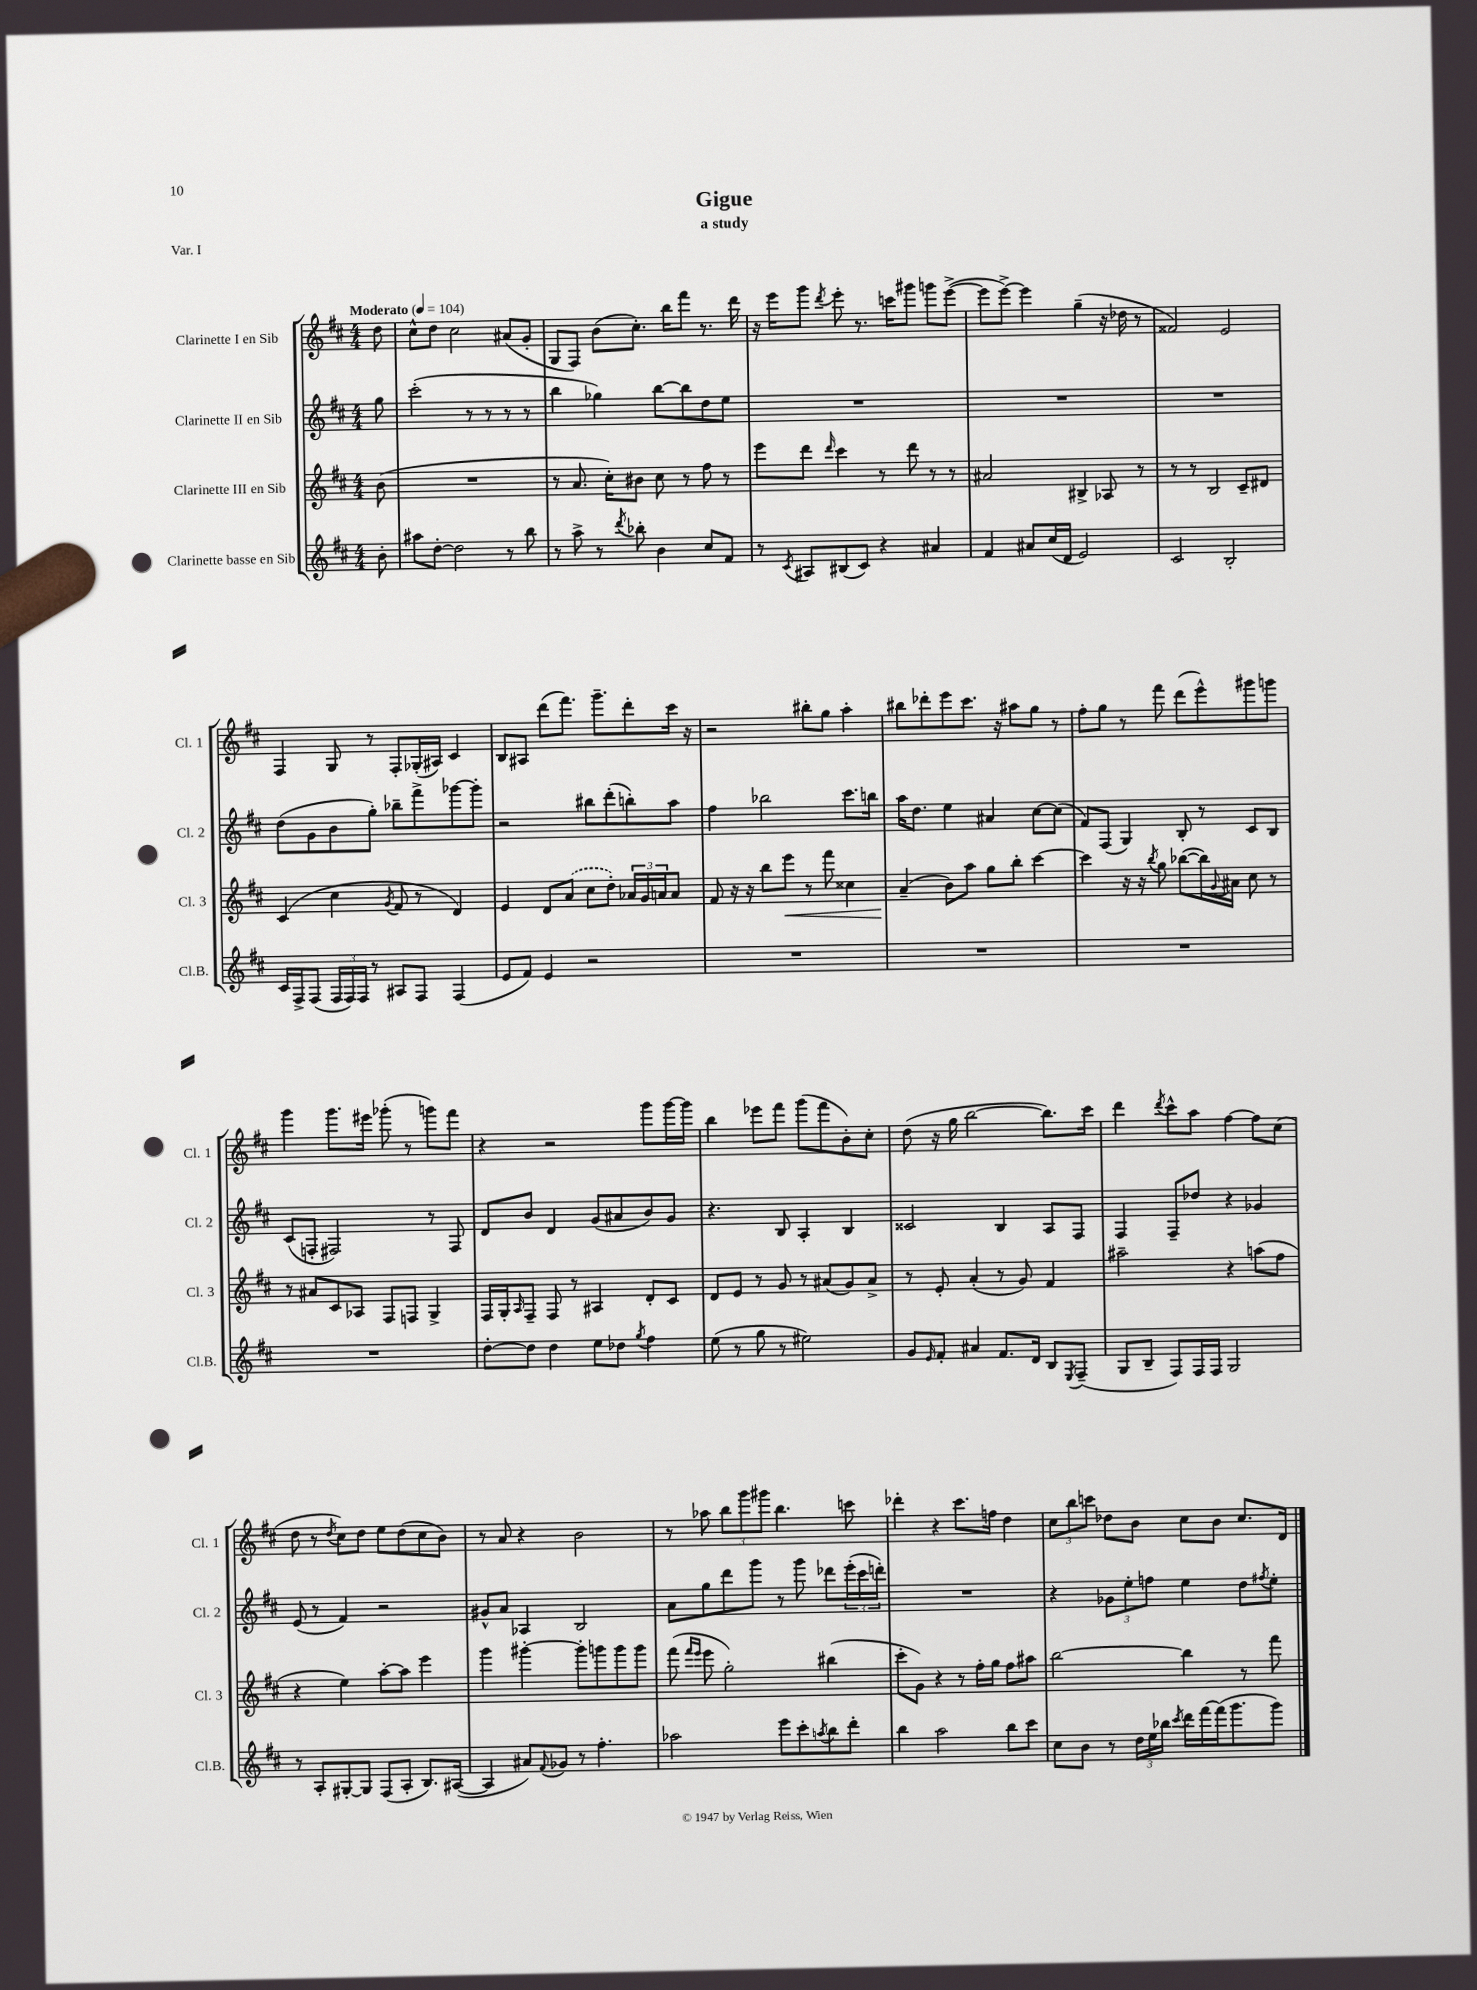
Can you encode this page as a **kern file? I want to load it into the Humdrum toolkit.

**kern	**kern	**kern	**kern
*staff4	*staff3	*staff2	*staff1
*clefG2	*clefG2	*clefG2	*clefG2
*k[f#c#]	*k[f#c#]	*k[f#c#]	*k[f#c#]
*M4/4	*M4/4	*M4/4	*M4/4
*MM104	*MM104	*MM104	*MM104
8b'\	(8b\	8gg\	8dd\
=	=	=	=
8aa#\L	1r	(2ccc#'\	8cc#^^\L
[8dd'\J	.	.	8dd\J
2dd\]	.	.	2cc#\
.	.	8r	.
.	.	8r	.
8r	.	8r	(8a#/L
8bb\	.	8r	8g'/J
=	=	=	=
8r	8r	4bb\	8G/L
8aa^\	8.a/	.	8F#/J)
8r	.	4gg-\)	(8b\L
.	16cc#'\LK)	.	.
8qddd/	.	.	.
8bb-'\	8b#\J	.	8.cc#'\J)
4b\	8cc#\	[8bb\L	.
.	.	.	16bb\LK
.	8r	8bb\]	8fff#\J
8cc#/L	8ff#\	8dd\	8.r
8f#/J	8r	8ee\J	.
.	.	.	16ddd\
=	=	=	=
8r	8eee\L	1r	16r
.	.	.	16eee\LK
8qc#/	.	.	.
8A#/L	8ddd\J	.	8ggg\J
.	16qqddd/	.	8qddd/
(8B#/	4ccc#\	.	8eee'\
8c#/J)	.	.	8.r
4r	8r	.	.
.	.	.	16ccc\LK
.	8ddd\	.	8ggg#\J
4a#/	8r	.	8ggg\L
.	8r	.	([8eee^\J
=	=	=	=
4f#/	2a#/	1r	8eee\]L
.	.	.	[8eee^\J)
8a#/L	.	.	4eee\]
(16cc#/L	.	.	.
16d/JJ	.	.	.
2e/)	4B#^/	.	(4gg~\
.	8A-/	.	16r
.	.	.	16dd-\
.	8r	.	8r
=	=	=	=
2c#/	8r	1r	2f##/)
.	8r	.	.
.	2B/	.	.
2B'/	.	.	2e/
.	8c#~/L	.	.
.	8d#/J	.	.
=	=	=	=
16c#/LL	(4c#/	(8dd\L	4F#/
16F#^/J	.	.	.
(8F#/J	.	8g\	.
24F#/LL	4cc#\	8b\	8G/
24F#/)	.	.	.
24F#/JJ	.	.	.
8r	.	8gg'\J)	8r
.	8qg/	.	.
8A#/L	8f#/	8bb-~\L	8F#'/L
8F#/J	8r	8fff#^\	(16G-'/L
.	.	.	16A#/JJ)
(4F#/	4d/)	[8ggg-\	4c#/
.	.	8ggg-'\]J	.
=	=	=	=
8e/L	4e/	2r	8B/L
8f#/J)	.	.	8A#/J
4e/	8d/L	.	(8ddd\L
.	(8a/J	.	8.fff#\J)
2r	8cc#\L	8bb#\L	.
.	.	.	8.ggg~\L
.	8dd'\J)	(8ddd'\	.
.	24a-/LL	8bb'\)	8ddd'\
.	24g/	.	.
.	24a/J	.	.
.	8a/J	8aa\J	16ccc#\Jk
.	.	.	16r
=	=	=	=
1r	8f#/	4ff#\	2r
.	16r	.	.
.	16r	.	.
.	8bb\L	2bb-\	.
.	8eee\J	.	.
.	8r	.	8bb#'\L
.	8fff#\	.	8gg\J
.	4cc##\	8.ccc#\L	4aa'\
.	.	16bb\Jk	.
=	=	=	=
1r	(4a~/	16aa\LK	8bb#\L
.	.	8.dd\J	.
.	.	.	8ddd-'\
.	8b\L)	4ee\	8eee\
.	8aa\J	.	8.ccc#\J
.	8gg\L	4a#/	.
.	.	.	16r
.	8bb'\J	.	8aa#\L
.	[4ccc#\	[8cc#\L	8gg\J
.	.	(8cc#\]J	8r
=	=	=	=
1r	4ccc#\]	8f#/L)	8ff#'\L
.	.	(8F#/J	8gg\J
.	16r	4G/)	8r
.	16r	.	.
.	8qbb/	.	.
.	8gg\	.	8fff#\
.	([8bb-\L	8B'/	(8ddd\L
.	16bb-\]L)	8r	8eee^^\)
.	8qqg/	.	.
.	16a#\JJ	.	.
.	8cc#\	8c#/L	8ggg#\
.	8r	8B/J	8ggg\J
=	=	=	=
1r	8r	(8c#/L	4ggg\
.	8a#/L	8F'/J	.
.	8c#/	2F#/)	8.ggg\L
.	8A-/J	.	.
.	.	.	16eee#\Jk
.	8F#/L	.	(8ggg-'\
.	8F/J	.	8r
.	4G^/	8r	8ggg\L)
.	.	8F#/	8fff#\J
=	=	=	=
[8dd'\L	16F#/LL	8d/L	4r
.	16G'/J	.	.
.	16qqA/	.	.
8dd\]J	8F#~/J	8b/J	.
4dd\	8F#/	4d/	2r
.	8r	.	.
8ee\L	4A#/	(8g/L	.
8dd-\J	.	8a#/	.
8qgg/	.	.	.
4ff#\	8d'/L	8b/)	8ggg\L
.	8c#/J	8g/J	[16ggg\L
.	.	.	16ggg\]JJ
=	=	=	=
(8ee\	8d/L	4.r	4bb\
8r	8e/J	.	.
8gg\	8r	.	8eee-\L
8r	8g/	8B/	8fff#\J
2ee#\)	8r	4A'/	(8ggg\L
.	(8a#/L	.	8fff#\
.	8g/)	4B/	8b'\)
.	8a#^/J	.	8cc#'\J
=	=	=	=
8g/L	8r	2c##/	(8dd\
16qqe/	.	.	.
8f#'/J	8e'/	.	16r
.	.	.	16gg\
4a#/	(4a'/	.	[2bb\
8.f#/L	8r	4B/	.
.	8g/)	.	.
16d/Jk	.	.	.
8B/L	4f#/	8A/L	8.bb\]L)
8qE/	.	.	.
(8F#~/J	.	8F#/J	.
.	.	.	16ccc#\Jk
=	=	=	=
8G/L	2aa#~\	4F#/	4ddd\
8B~/J	.	.	.
.	.	.	8qddd/
8F#/L)	.	8F#~/L	8ccc#^^\L
16F#/L	.	8dd-/J	8aa\J
16F#/JJ	.	.	.
2G/	4r	4r	[4ff#\
.	(8aa\L	4g-/	8ff#\]L
.	8ff#\J	.	(8cc#\J
=	=	=	=
8r	4r	(8e/	8dd\
8A'/L	.	8r	8r
.	.	.	8qdd/
[8G#'/	4ee\)	4f#/)	8cc#\L)
8G#/]J	.	.	8dd\J
(8F#/L	[8aa'\L	2r	8ee\L
8A'/J	8aa\]J	.	(8dd\
8.B/L)	4eee\	.	8cc#\
.	.	.	8b\J)
([16A#/Jk	.	.	.
=	=	=	=
4A#/]	4ggg\	8g#^^/L	8r
.	.	8a/J	8a/
8a#/L)	[4ggg#'\	4A-/	4r
8qqf#/	.	.	.
8g-/J	.	.	.
8r	8ggg#'\]L	2B/	2b\
4.ff#'\	8ggg\	.	.
.	8ggg\	.	.
.	8ggg\J	.	.
=	=	=	=
2aa-\	(8fff#\	8a\L	8r
.	16qqfff#/LL	.	.
.	16qqeee/JJ	.	.
.	8eee\	8gg\	8aa-\
.	2gg'\)	8ddd\	12bb\L
.	.	.	12ggg\
.	.	8ggg\J	.
.	.	.	12ggg#\J
8eee\L	.	8r	4.bb\
8ccc#'\	.	8ggg\	.
8qaa/	.	.	.
8bb\	(4bb#\	8ddd-\L	.
8ddd'\J	.	(24eee'\L	8ccc\
.	.	24ccc#\	.
.	.	24ddd'\JJ)	.
=	=	=	=
4bb\	8ccc#'\L	1r	4ddd-'\
.	8g\J)	.	.
2aa\	4r	.	4r
.	8r	.	8.ccc#\L
.	16ff#'\LL	.	.
.	16gg\JJ	.	16ff\Jk
8bb\L	8ff#\L	.	4dd\
8ccc#\J	8aa#\J	.	.
=	=	=	=
8cc#\L	[2bb\	4r	12cc#\L
.	.	.	12bb\
8b\J	.	.	.
.	.	.	12ccc\J
8r	.	12g-\L	8dd-\L
.	.	12ee'\	.
24dd\LL	.	.	8b\J
24ee\	.	12ff\J	.
24bb-\JJ	.	.	.
8qccc#/	.	.	.
16ddd\LL	4bb\]	4ee\	8cc#\L
[16fff#\	.	.	.
(16fff#\]J	.	.	8b\J
8.ggg\	.	.	.
.	8r	8dd\L	8.cc#/L
.	.	8qff#/	.
8ggg\J)	8fff#\	8ee'\J	.
.	.	.	16d/Jk
==	==	==	==
*-	*-	*-	*-
